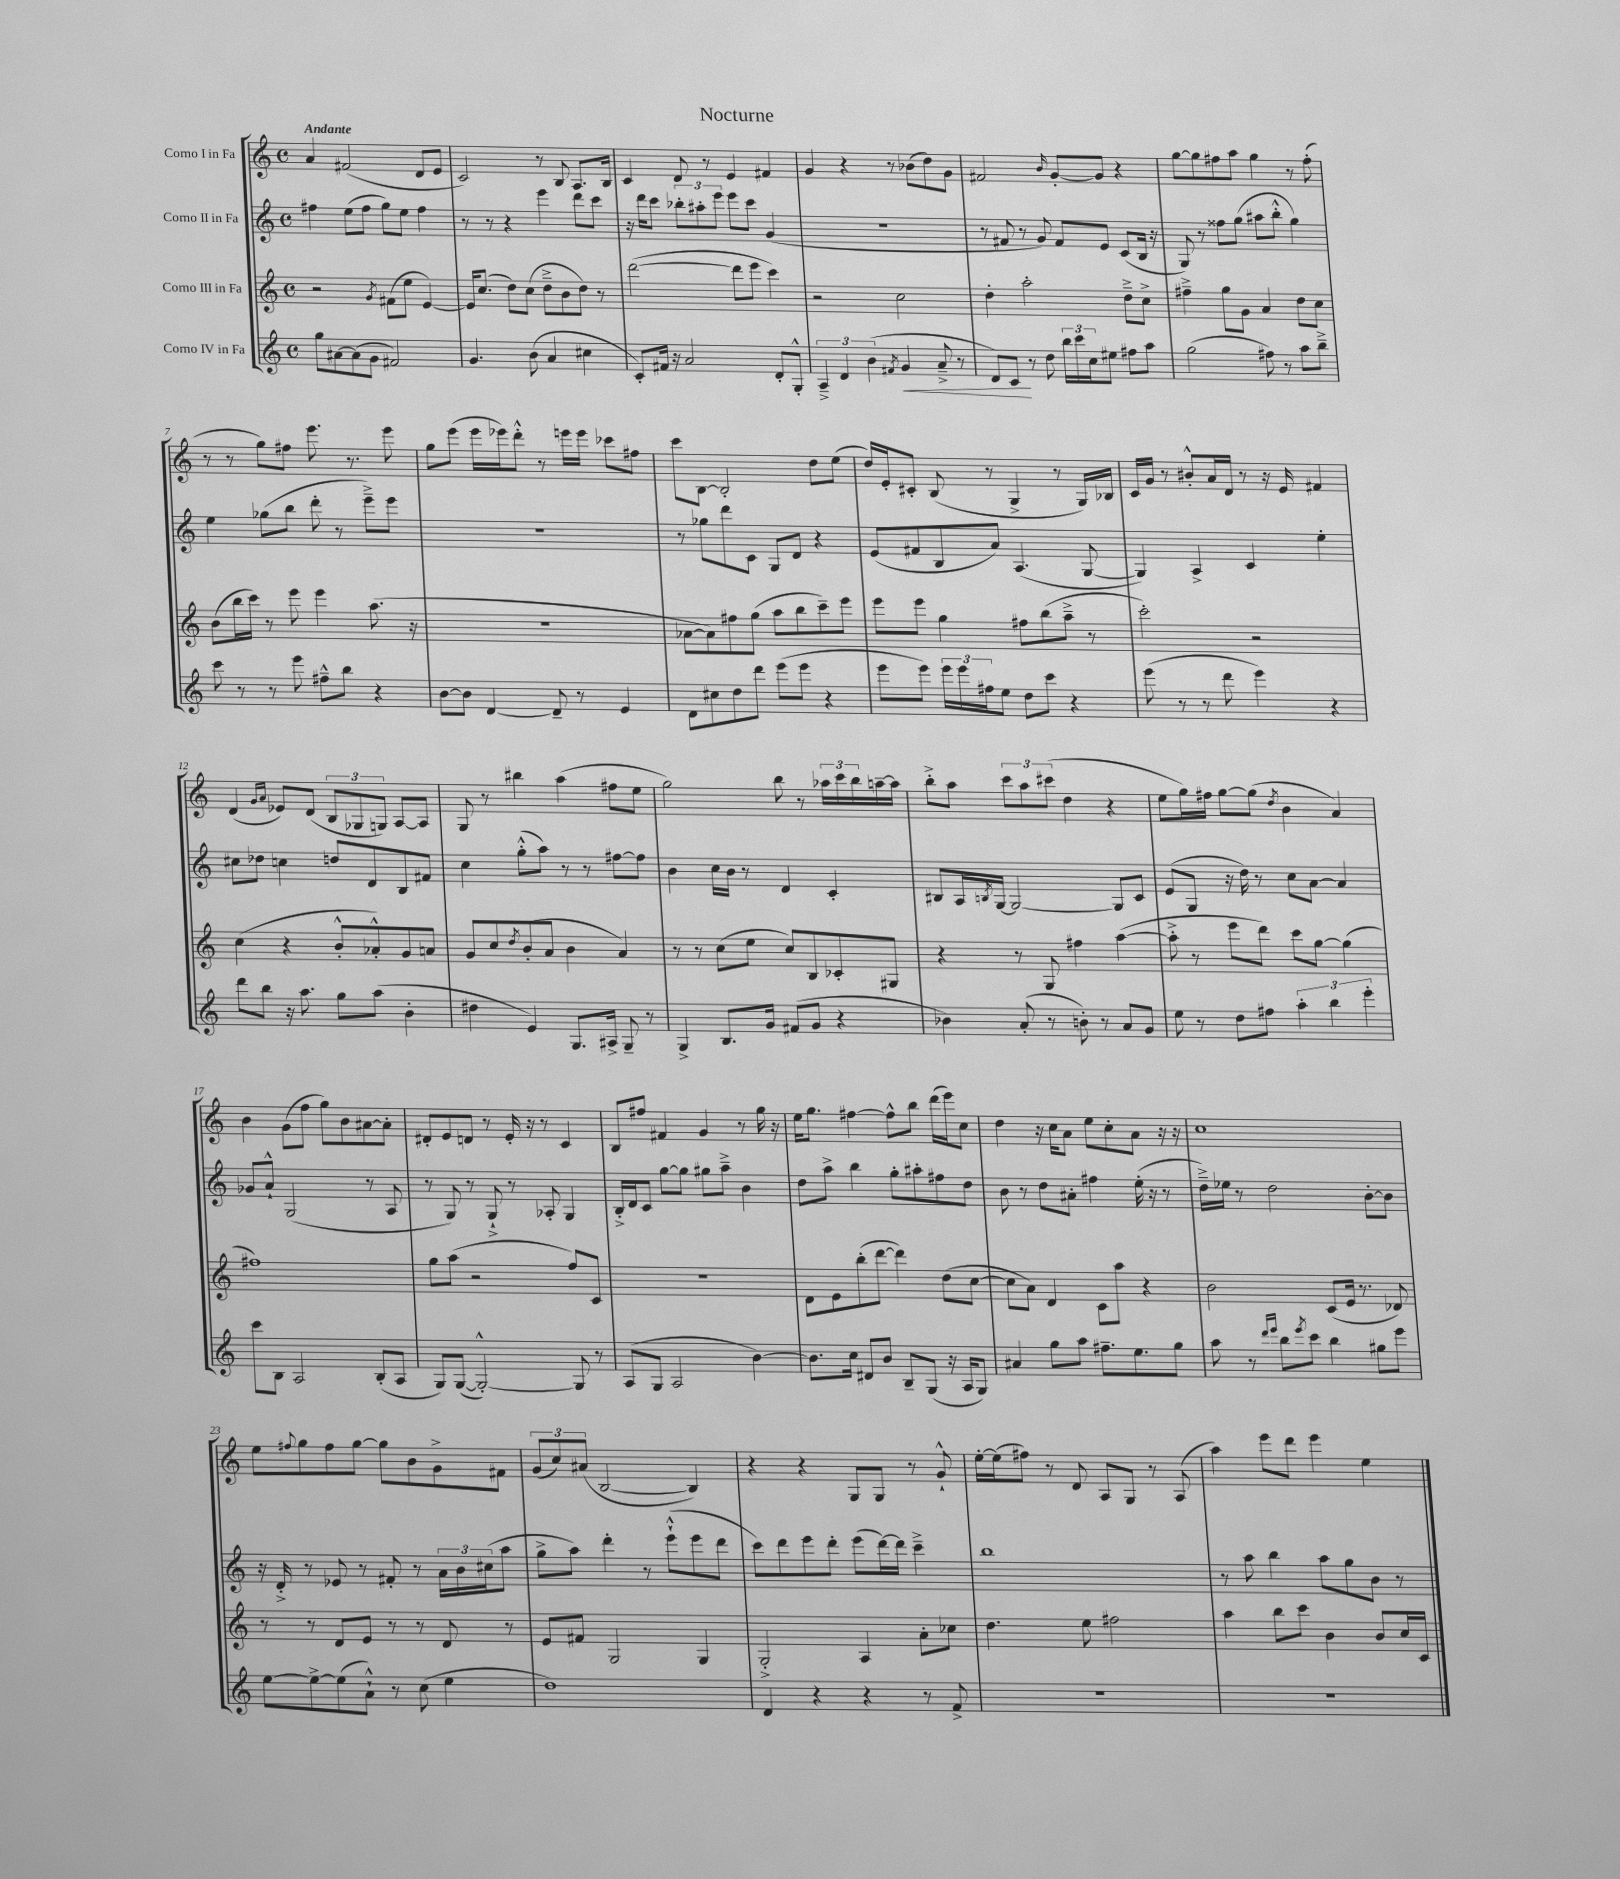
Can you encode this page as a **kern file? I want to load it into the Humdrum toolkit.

**kern	**kern	**kern	**kern
*staff4	*staff3	*staff2	*staff1
*clefG2	*clefG2	*clefG2	*clefG2
*k[]	*k[]	*k[]	*k[]
*M4/4	*M4/4	*M4/4	*M4/4
*met(c)	*met(c)	*met(c)	*met(c)
8gg	2r	4ff#	4a
[8a#	.	.	.
(8a#]	.	(8ee	(2f#
8g	.	8ff#	.
.	8qg	.	.
2f#)	(8f#	8gg)	.
.	8ee	8ee	.
.	[4e)	4ff#	8d
.	.	.	8e
=	=	=	=
4.g	16e]	8r	2c)
.	(8.cc	.	.
.	.	8r	.
.	8dd)	4r	.
(8b	(8cc	.	.
4a	8dd~^	4eee	8r
.	8b	.	8B
4cc#	8dd)	8ddd	8.A
.	8r	8ccc	.
.	.	.	16B
=	=	=	=
8c')	([2ddd	16r	4c
.	.	16ddd	.
16f#	.	8ccc	.
16r	.	.	.
2a	.	12bb-'	8d
.	.	12aa#'	.
.	.	.	8r
.	.	12eee	.
.	8ddd]	8eee	4e
.	8eee	8ccc	.
8d'	4ccc)	(4g	4f#
8G'^^	.	.	.
=	=	=	=
6A~^	2r	1r	4g
6d	.	.	.
.	.	.	4r
(6b	.	.	.
8qf#	.	.	.
4g	2cc	.	8r
.	.	.	(8b-
8a~^	.	.	8dd)
8r	.	.	8g
=	=	=	=
8d)	4dd'	8r	2f#
8c	.	8f#	.
8r	2aa'	8r	.
8dd	.	8g)	.
.	.	.	16qqb
24bb	.	8f#	[8g'
24ccc	.	.	.
24cc	.	.	.
8ee#	.	8e	8g]
8ff#	8dd~^	(8c	4r
8aa	8cc^	16B	.
.	.	16r	.
=	=	=	=
(2gg	4ff#~^	8G)	[8gg
.	.	8r	8gg]
.	8gg	8ff##	8ff#
.	8g	(8gg	8aa
8ff#)	4a	8aa#	4gg
8r	.	8bb'^^	.
8aa	8dd	4gg)	8r
8bb~^	8cc	.	(8ff#'
=	=	=	=
8ccc	(8b	4ee	8r
8r	16bb	.	8r
.	16ccc)	.	.
8r	8r	(8gg-	8gg)
8eee	8eee	8bb	8ff#
8ff#~^^	4eee	8ddd'	8.eee
8bb	.	8r	.
.	.	.	8.r
4r	(8.aa	8eee~^)	.
.	.	8eee	8eee
.	16r	.	.
=	=	=	=
[8b	1r	1r	8gg
8b]	.	.	(8eee
[4d	.	.	16eee
.	.	.	16eee-)
.	.	.	8ddd'^^
8d~]	.	.	8r
8r	.	.	16eee
.	.	.	16eee
4e	.	.	8ccc-
.	.	.	8ff#
=	=	=	=
8d	[8a-	8r	8ccc
8cc#	8a-])	8gg-	[8B
8dd	8ff#	8ddd	2B']
8ddd	(8gg	8c	.
(8eee	8aa	8G	.
8eee	8bb	8d	.
4r	8ccc~)	4r	8dd
.	8eee	.	(8ee
=	=	=	=
8eee	8eee	(8e	16dd)
.	.	.	16e'
8eee)	8eee	8f#	8c#'
24eee	4gg	8B	(8B
24eee	.	.	.
24ff#	.	.	.
8ee	.	8a)	8r
8dd	8ff#	(4.A	4G^
8ccc	(8bb	.	.
4r	8aa~^	.	8r
.	8r	[8G	16G)
.	.	.	16B-
=	=	=	=
(8eee	2ccc')	4G])	16c
.	.	.	16g
8r	.	.	8r
8r	.	4A^	8b#'^^
8ddd	.	.	16a
.	.	.	16d
4eee)	2r	4c	8r
.	.	.	16r
.	.	.	16e
4r	.	4ee'	4f#
=	=	=	=
8ddd	(4cc	8cc#	(4d
8bb	.	8dd-	.
.	.	.	16qqg
.	.	.	16qqa
16r	4r	4cc	8e-)
8.aa	.	.	.
.	.	.	(8d
8gg	8b'^^	8dd	12B
.	.	.	12G-
(8aa	8a-'^^)	8d	.
.	.	.	12G)
4b'	8g	8B	[8A
.	8a	8f#	8A]
=	=	=	=
4dd#	8g	4cc	8G
.	8cc	.	8r
.	8qdd	.	.
4e)	(8b'	(8gg'^^	4bb#
.	8a	8aa)	.
8.G	4b	8r	(4aa
.	.	8r	.
16A#^	.	.	.
8G~	4a)	[8ff#	8ff#
8r	.	8ff#]	8ee
=	=	=	=
4G^	8r	4b	2gg)
.	8r	.	.
8.B	(8cc	16cc	.
.	.	16b	.
.	8ee	8r	.
16g	.	.	.
(8f#	8cc)	4d	8bb
8g	8B	.	8r
4r	8c-'	4c'	24aa-
.	.	.	24ccc
.	.	.	24bb
.	8G#	.	[16aa~
.	.	.	16aa]
=	=	=	=
4b-)	4r	8B#	8bb'^
.	.	16A	8aa
.	.	8qB	.
.	.	[16G	.
(8a'	8r	2G_	12ccc
.	.	.	12aa
8r	8G	.	.
.	.	.	(12ccc#
8b')	4ff#	.	4dd
8r	.	.	.
8a	([4aa	8G]	4r
8g	.	8c	.
=	=	=	=
8ee	8aa'^]	(8e	8ee
8r	8r	8G	16gg)
.	.	.	16ff#
8dd	8eee	16r	[8gg
.	.	16dd)	.
8ff#	8ddd)	8r	(8gg]
.	.	.	8qdd
6aa'	8ccc	8cc	4b
.	[8gg	[8a	.
6bb	.	.	.
.	(4gg]	4a]	4a)
6eee'	.	.	.
=	=	=	=
8ccc	1ff#)	8g-	4b
8B	.	8a`^^	.
2A	.	(2G	(8g
.	.	.	8ff
.	.	.	8gg)
.	.	.	8b
(8B'	.	8r	[8a#
8A	.	8A	8a#']
=	=	=	=
8G)	8gg	8r	8d#'
([8G	(8aa	8G)	8e
2G'^^_)	2r	8r	8d
.	.	8G`^	8r
.	.	8r	16e'
.	.	.	16r
.	.	8A-'	8r
8G]	8ff)	4G	4c
8r	8c	.	.
=	=	=	=
(8A	1r	16B'^	8B
.	.	16d	.
8G	.	8c	8ff#
2A	.	[8gg	4f#
.	.	8gg]	.
.	.	8gg#	4g
.	.	8aa~^	.
[4b)	.	4b	8r
.	.	.	16gg
.	.	.	16r
=	=	=	=
8.b]	8d	8dd	16ee
.	.	.	8.gg
.	8e	8aa^	.
16cc	.	.	.
8d#	(8bb'	4bb	[4ff#
8b	[8ddd	.	.
8B~	4ddd])	8gg'	8ff#^^]
(8G	.	8aa#'	8bb
16r	(8dd	8ff#	(16ddd
16A	.	.	16eee)
8G)	[8cc	8dd	8cc
=	=	=	=
4a#	8cc]	8b	4dd
.	8a)	8r	.
8gg	4d	8dd	16r
.	.	.	16cc
8aa	.	8a#'	8a
8.ff#~	8c	4ff#	8ee
.	8aa	.	8cc'
8.ee	.	.	.
.	4r	(16ee'	8a
.	.	16r	.
8gg	.	8r	16r
.	.	.	16r
=	=	=	=
8aa	2b	16dd~^)	1cc
.	.	16ee-	.
8r	.	8r	.
16qqddd	.	.	.
16qqeee	.	.	.
8bb	.	2dd	.
8qeee	.	.	.
8ccc	.	.	.
4bb	(8c	.	.
.	16e	.	.
.	8.r	.	.
8gg#	.	[8b'	.
8eee	8d-)	8b]	.
=	=	=	=
[8ee	8r	16r	8ee
.	.	16d'^	.
.	.	.	8qqff#
8ee^_	8r	8r	8gg
(8ee]	8d	8e-	8ff#
8a`^^)	8e	8r	[8gg
8r	8r	8f#'	8gg]
(8cc	8r	8r	8b
4ee	8d	24a	8g^
.	.	24b	.
.	.	(24cc#	.
.	8r	8aa	8f#
=	=	=	=
1dd)	8e	8gg^	(12g
.	.	.	12cc)
.	8f#	8aa)	.
.	.	.	(12a#
.	2G	4ddd'	[2B
.	.	8r	.
.	.	(8eee`^^	.
.	4G	8eee	4B])
.	.	8ddd	.
=	=	=	=
4d	2G'^	8ccc)	4r
.	.	8ddd	.
4r	.	8eee	4r
.	.	8ddd'	.
4r	4A	(8eee	8G
.	.	[16ddd)	8G
.	.	16ddd]	.
8r	8a'	4ccc~^	8r
8f^	8cc-	.	8g`^^
=	=	=	=
1r	4.dd	1bb	[16ee'
.	.	.	(16ee]
.	.	.	8ff#)
.	.	.	8r
.	8ee	.	8d
.	2ff#	.	8A
.	.	.	8G
.	.	.	8r
.	.	.	(8A
=	=	=	=
1r	4aa	8r	4aa)
.	.	8aa	.
.	8bb	4bb	8eee
.	8ccc	.	8ddd
.	4b	8aa	4eee
.	.	8gg	.
.	8b	8b	4ee
.	16cc	8r	.
.	16c	.	.
==	==	==	==
*-	*-	*-	*-
